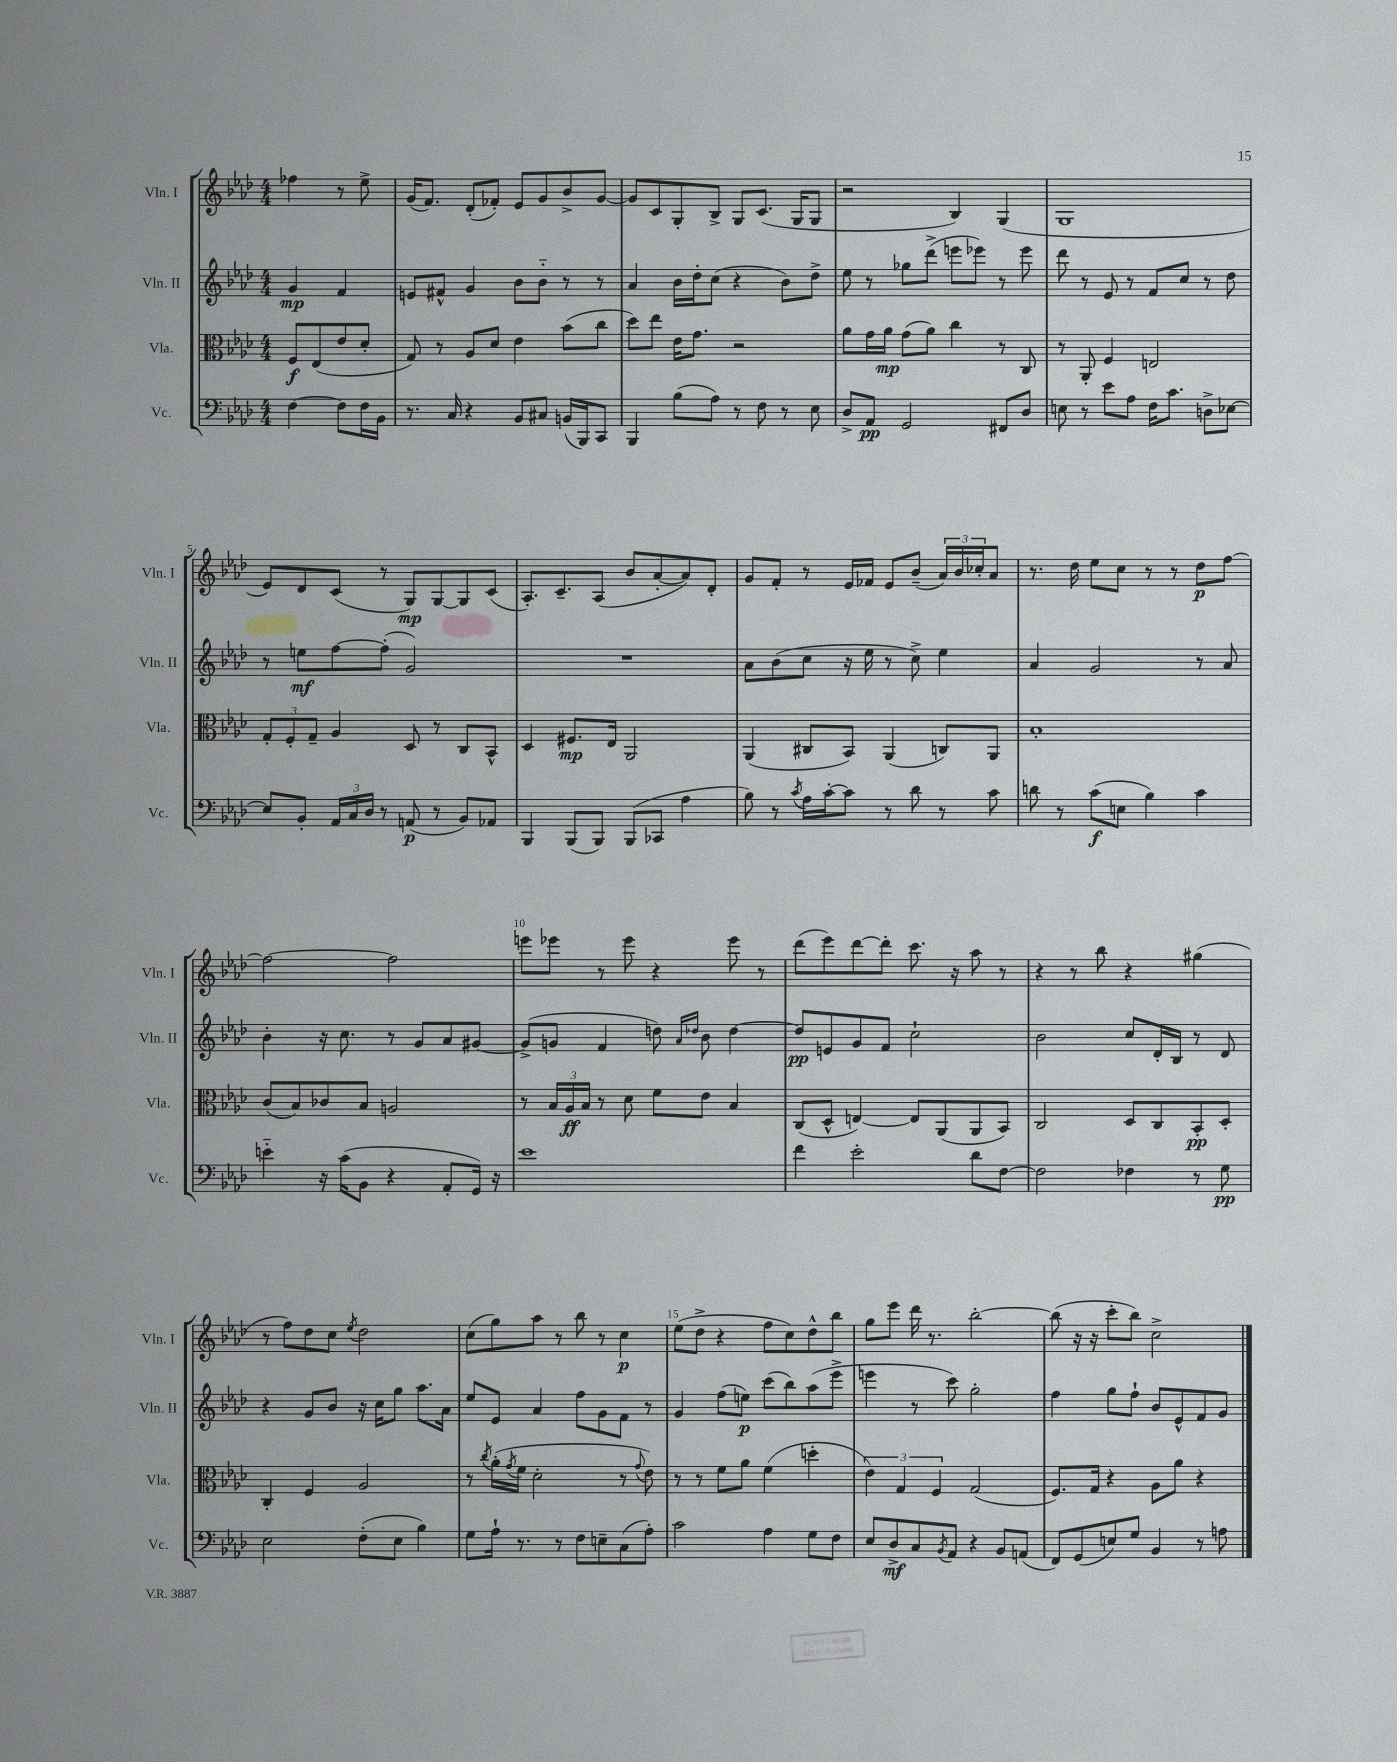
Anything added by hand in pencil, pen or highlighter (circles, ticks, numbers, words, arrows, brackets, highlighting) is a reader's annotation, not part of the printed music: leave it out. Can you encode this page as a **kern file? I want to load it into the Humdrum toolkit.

**kern	**dynam	**kern	**dynam	**kern	**dynam	**kern	**dynam
*part4	*part4	*part3	*part3	*part2	*part2	*part1	*part1
*staff4	*staff4	*staff3	*staff3	*staff2	*staff2	*staff1	*staff1
*I"Vc.	*	*I"Vla.	*	*I"Vln. II	*	*I"Vln. I	*
*I'Vc.	*	*I'Vla.	*	*I'Vln. II	*	*I'Vln. I	*
*clefF4	*	*clefC3	*	*clefG2	*	*clefG2	*
*k[b-e-a-d-]	*	*k[b-e-a-d-]	*	*k[b-e-a-d-]	*	*k[b-e-a-d-]	*
*M4/4	*	*M4/4	*	*M4/4	*	*M4/4	*
=	=	=	=	=	=	=	=
[4F\	.	8F/L	f	4g/	mp	4ff-X\	.
.	.	(8E-/	.	.	.	.	.
8F\L]	.	8e-/	.	4f/	.	8r	.
16F\L	.	8d-'/J	.	.	.	8ee-^\	.
16BB-\JJ	.	.	.	.	.	.	.
=1	=1	=1	=1	=1	=1	=1	=1
8.r	.	8G/)	.	8en/L	.	(16g/KL	.
.	.	.	.	.	.	8.f/J)	.
.	.	8r	.	8f#X^^/J	.	.	.
16C/	.	.	.	.	.	.	.
4r	.	8A-/L	.	4g/	.	(8d-'/L	.
.	.	8d-/J	.	.	.	8f-X'/J)	.
8BB-/L	.	4e-\	.	8b-\L	.	8e-/L	.
8C#X/J	.	.	.	8b-\J	.	8g/	.
(16BBn/LL	.	(8b-\L	.	8r	.	8b-^/	.
16BBB-/J)	.	.	.	.	.	.	.
8CC/J	.	8cc\J	.	8r	.	[8g/J	.
=2	=2	=2	=2	=2	=2	=2	=2
4BBB-/	.	8dd-\L)	.	4a-/	.	8g/L]	.
.	.	8ee-\J	.	.	.	8c/	.
(8B-\L	.	16e-\KL	.	16b-\LL	.	8G'/	.
.	.	8.g\J	.	16dd-'\J	.	.	.
8A-\J)	.	.	.	(8cc\J	.	8B-^/J	.
8r	.	2r	.	4r	.	8G/L	.
8F\	.	.	.	.	.	(8.c/J	.
8r	.	.	.	8b-\L)	.	.	.
.	.	.	.	.	.	16G/KL	.
8E-\	.	.	.	8dd-^\J	.	8G/J	.
=3	=3	=3	=3	=3	=3	=3	=3
8D-^/L	.	8a-\L	.	8ee-\	.	2r	.
8AA-/J	pp	16g\L	.	8r	.	.	.
.	.	16a-\JJ	mp	.	.	.	.
2GG/	.	(8g\L	.	8gg-X\L	.	.	.
.	.	8a-\J)	.	(8ddd-^\J	.	.	.
.	.	4cc\	.	8eeen\L	.	4B-/)	.
.	.	.	.	8eee-X\J)	.	.	.
8FF#X/L	.	8r	.	8r	.	(4G/	.
8D-/J	.	8C/	.	8eee-\	.	.	.
=4	=4	=4	=4	=4	=4	=4	=4
8En\	.	8r	.	8ddd-\	.	1G	.
8r	.	8AA-'/	.	8r	.	.	.
8e-\L	.	4F/	.	8e-/	.	.	.
8A-\J	.	.	.	8r	.	.	.
16F\KL	.	2En/	.	8f/L	.	.	.
8.c\J	.	.	.	.	.	.	.
.	.	.	.	8cc/J	.	.	.
8Dn^\L	.	.	.	8r	.	.	.
[8E-X\J	.	.	.	8dd-\	.	.	.
!!LO:LB:g=z
=5	=5	=5	=5	=5	=5	=5	=5
8E-/L]	.	12G'/L	.	8r	.	8e-/L)	.
.	.	12F'/	.	.	.	.	.
8BB-'/J	.	.	.	8een\L	mf	8d-/	.
.	.	12G~/J	.	.	.	.	.
24AA-/LL	.	4A-/	.	[8ff\	.	(8c/J	.
24C/	.	.	.	.	.	.	.
24D-/JJ	.	.	.	.	.	.	.
8r	.	.	.	(8ff'\J]	.	8r	.
(8AAn/	p	8D-/	.	2g/)	.	8G/L)	mp
8r	.	8r	.	.	.	[8G/	.
8BB-/L)	.	8C/L	.	.	.	8G/]	.
8AA-X/J	.	8BB-^^/J	.	.	.	(8c/J	.
=6	=6	=6	=6	=6	=6	=6	=6
4BBB-/	.	4D-/	.	1r	.	8.A-'/L)	.
.	.	.	.	.	.	8.c~/	.
(8BBB-/L	.	8.F#X/L	mp	.	.	.	.
8BBB-/J)	.	.	.	.	.	(8A-/J	.
.	.	16E-/Jk	.	.	.	.	.
(8BBB-/L	.	2AA-/	.	.	.	8b-/L	.
8CC-X/J	.	.	.	.	.	[8a-'/	.
4A-\	.	.	.	.	.	8a-/])	.
.	.	.	.	.	.	8d-'/J	.
=7	=7	=7	=7	=7	=7	=7	=7
8B-\)	.	(4AA-/	.	8a-\L	.	8g/L	.
8r	.	.	.	(8b-\	.	8f'/J	.
8qc/	.	.	.	.	.	.	.
16A-\LL	.	8C#X/L	.	8cc\J	.	8r	.
[16c'\J	.	.	.	.	.	.	.
8c\J]	.	8BB-/J)	.	16r	.	16e-/LL	.
.	.	.	.	16ee-\	.	16f-X/JJ	.
8r	.	(4AA-/	.	8r	.	8e-/L	.
8d-\	.	.	.	8cc^\)	.	(8b-~/J	.
8r	.	8Cn/L)	.	4ee-\	.	24a-/LL)	.
.	.	.	.	.	.	24b-/	.
.	.	.	.	.	.	24cc-X'/J	.
8c\	.	8AA-/J	.	.	.	8a-/J	.
=8	=8	=8	=8	=8	=8	=8	=8
8dn\	.	1B-'	.	4a-/	.	8.r	.
8r	.	.	.	.	.	.	.
.	.	.	.	.	.	16dd-\	.
(8c\L	f	.	.	2g/	.	8ee-\L	.
8En\J	.	.	.	.	.	8cc\J	.
4B-\)	.	.	.	.	.	8r	.
.	.	.	.	.	.	8r	.
4c\	.	.	.	8r	.	8dd-\L	p
.	.	.	.	8a-/	.	[8ff\J	.
!!LO:LB:g=z
=9	=9	=9	=9	=9	=9	=9	=9
4en\	.	(8c/L	.	4b-'\	.	2ff\_	.
.	.	8B-/)	.	.	.	.	.
16r	.	8c-X/	.	16r	.	.	.
(16c\KL	.	.	.	8.cc\	.	.	.
8BB-\J	.	8B-/J	.	.	.	.	.
4r	.	2An/	.	8r	.	2ff\]	.
.	.	.	.	8g/L	.	.	.
8AA-'/L	.	.	.	8a-/	.	.	.
16GG/Jk)	.	.	.	[8g#X/J	.	.	.
16r	.	.	.	.	.	.	.
=10	=10	=10	=10	=10	=10	=10	=10
1e-	.	8r	.	(8g#^/L]	.	8eeen\L	.
.	.	24B-/LL	.	8gn/J	.	8eee-X\J	.
.	.	24A-/	ff	.	.	.	.
.	.	24B-/JJ	.	.	.	.	.
.	.	8r	.	4f/	.	8r	.
.	.	8d-\	.	.	.	8eee-\	.
.	.	8f\L	.	8ddn\)	.	4r	.
.	.	.	.	16qqa-/LL	.	.	.
.	.	.	.	16qqdd-X/JJ	.	.	.
.	.	8e-\J	.	8b-\	.	.	.
.	.	4B-/	.	[4dd-\	.	8eee-\	.
.	.	.	.	.	.	8r	.
=11	=11	=11	=11	=11	=11	=11	=11
4f\	.	(8C/L	.	8dd-/L]	pp	(8ddd-\L	.
.	.	8D-^^/J	.	8en/	.	8eee-\)	.
2e-'\	.	[4En/)	.	8g/	.	[8ddd-\	.
.	.	.	.	8f/J	.	8ddd-'\J]	.
.	.	8E/L]	.	2cc`\	.	8.ccc\	.
.	.	(8AA-/	.	.	.	.	.
.	.	.	.	.	.	16r	.
8d-\L	.	8AA-/	.	.	.	8aa-\	.
[8F\J	.	8BB-/J)	.	.	.	8r	.
=12	=12	=12	=12	=12	=12	=12	=12
2F\]	.	2C/	.	2b-\	.	4r	.
.	.	.	.	.	.	8r	.
.	.	.	.	.	.	8bb-\	.
4F-X\	.	8D-/L	.	8cc/L	.	4r	.
.	.	8C/	.	16d-'/L	.	.	.
.	.	.	.	16B-/JJ	.	.	.
8r	.	8BB-'/	pp	8r	.	(4gg#X\	.
8G\	pp	8D-'/J	.	8d-/	.	.	.
!!LO:LB:g=z
=13	=13	=13	=13	=13	=13	=13	=13
2E-\	.	4C'/	.	4r	.	8r	.
.	.	.	.	.	.	8ff\L)	.
.	.	4F/	.	8g/L	.	8dd-\	.
.	.	.	.	8b-/J	.	8cc\J	.
.	.	.	.	.	.	8qee-/	.
(8F'\L	.	2A-/	.	16r	.	2dd-\	.
.	.	.	.	16cc\KL	.	.	.
8E-\J	.	.	.	8gg\J	.	.	.
4B-\)	.	.	.	8.aa-\L	.	.	.
.	.	.	.	16a-\Jk	.	.	.
=14	=14	=14	=14	=14	=14	=14	=14
8G\L	.	8r	.	8ee-/L	.	(8cc\L	.
.	.	8qcc/	.	.	.	.	.
16A-`\Jk	.	(16a-'\LL	.	8e-/J	.	8gg\)	.
.	.	8qg/	.	.	.	.	.
8.r	.	16f\JJ	.	.	.	.	.
.	.	2d-'\	.	4a-/	.	8aa-\J	.
8r	.	.	.	.	.	8r	.
8F\L	.	.	.	8ff\L	.	8bb-\	.
8En~\	.	.	.	8g\	.	8r	.
(8C\	.	8r	.	8f\J	.	4cc\	p
.	.	8qqg/	.	.	.	.	.
8A-'\J)	.	8e-\)	.	8r	.	.	.
=15	=15	=15	=15	=15	=15	=15	=15
2c\	.	8r	.	4g/	.	(8ee-\L	.
.	.	8r	.	.	.	8dd-^\J	.
.	.	8f\L	.	(8ff\L	.	4r	.
.	.	8a-\J	.	8een\J)	p	.	.
4A-\	.	(4f\	.	(8ccc\L	.	8ff\L	.
.	.	.	.	8bb-\)	.	8cc\)	.
8G\L	.	4ddn'\	.	(8aa-\	.	8dd-^^\	.
8F\J	.	.	.	8eee-^\J	.	8bb-\J	.
=16	=16	=16	=16	=16	=16	=16	=16
8E-/L	.	6e-\)	.	4eeen\	.	8gg\L	.
8D-^/	mf	.	.	.	.	8eee-\J	.
.	.	6G/	.	.	.	.	.
8C/	.	.	.	8r	.	16ddd-\	.
.	.	.	.	.	.	8.r	.
.	.	6F/	.	.	.	.	.
8qBB-/	.	.	.	.	.	.	.
8AA-/J	.	.	.	8ccc\)	.	.	.
4r	.	(2G/	.	2gg'\	.	[2bb-'\	.
8BB-/L	.	.	.	.	.	.	.
(8AAn/J	.	.	.	.	.	.	.
=17	=17	=17	=17	=17	=17	=17	=17
8FF/L)	.	8.F/L)	.	4ff\	.	(8bb-\]	.
(8GG/	.	.	.	.	.	16r	.
.	.	16G/Jk	.	.	.	16r	.
8En/)	.	4r	.	8gg\L	.	8ccc'\L	.
8G/J	.	.	.	8ff`\J	.	8bb-\J)	.
4BB-/	.	8A-\L	.	8b-/L	.	2cc^\	.
.	.	8a-\J	.	8e-^^/	.	.	.
8r	.	4r	.	8f/	.	.	.
8An\	.	.	.	8g/J	.	.	.
==	==	==	==	==	==	==	==
*-	*-	*-	*-	*-	*-	*-	*-
